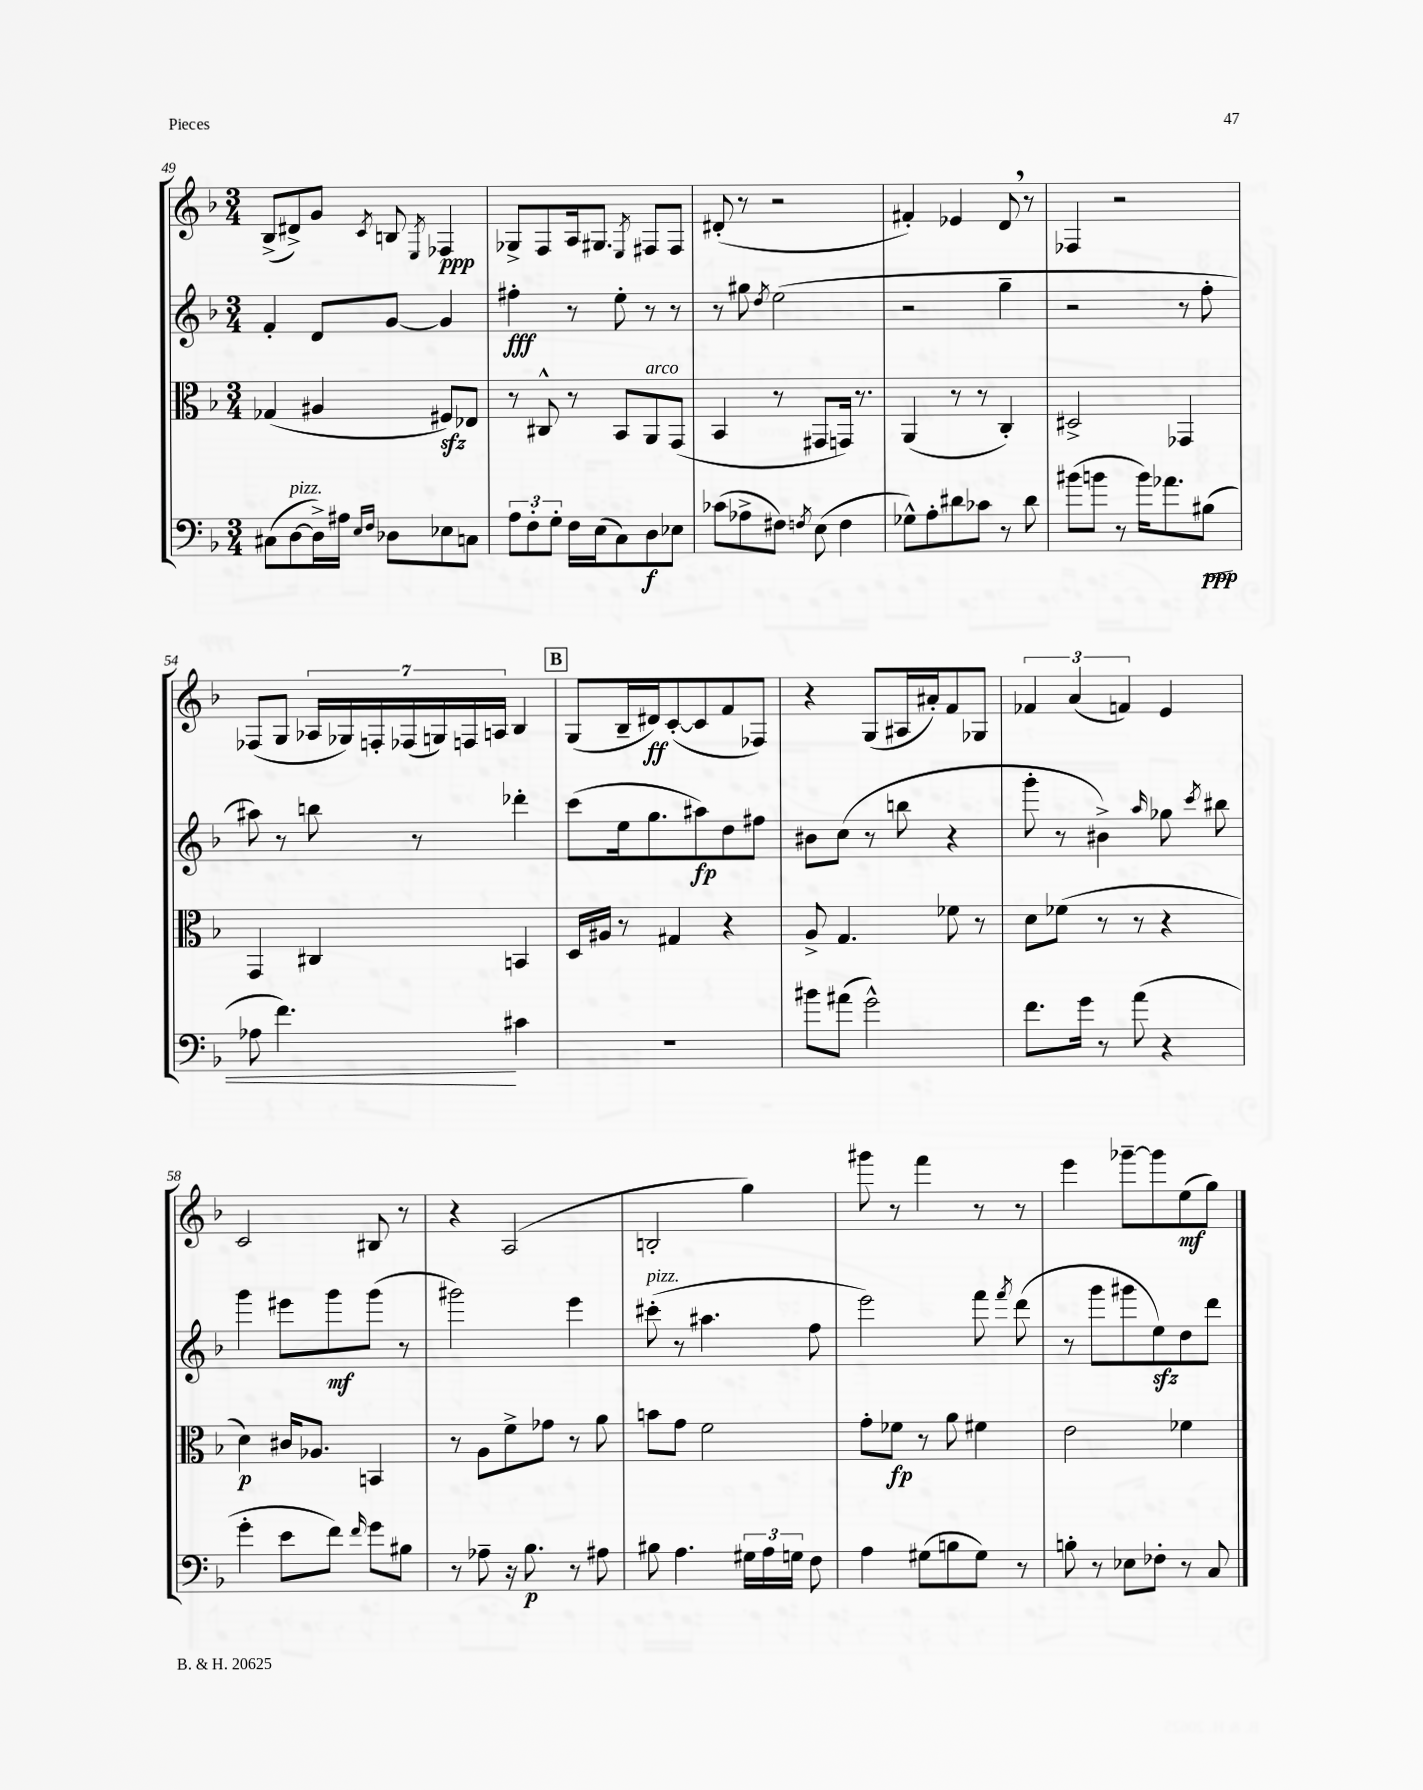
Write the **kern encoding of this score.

**kern	**dynam	**kern	**dynam	**kern	**dynam	**kern	**dynam
*part4	*part4	*part3	*part3	*part2	*part2	*part1	*part1
*staff4	*staff4	*staff3	*staff3	*staff2	*staff2	*staff1	*staff1
*clefF4	*	*clefC3	*	*clefG2	*	*clefG2	*
*k[b-]	*	*k[b-]	*	*k[b-]	*	*k[b-]	*
*M3/4	*	*M3/4	*	*M3/4	*	*M3/4	*
=49	=49	=49	=49	=49	=49	=49	=49
(8C#X\L	.	(4G-X/	.	4f'/	.	(8B-^/L	.
!LO:TX:a:i:t=pizz.	!	!	!	!	!	!	!
[8D\	.	.	.	.	.	8d#X^/)	.
16D^\L])	.	4A#X/	.	8d/L	.	8g/J	.
16A#X\JJ	.	.	.	.	.	.	.
16qqE/LL	.	.	.	.	.	.	.
16qqF/JJ	.	.	.	.	.	8qc/	.
8D-X\L	.	.	.	[8g/J	.	8Bn/	.
.	.	.	.	.	.	8qE/	.
8E-X\	.	8F#Xzz/L)	.	4g/]	.	4F-X/	ppp
8Cn\J	.	8E-X/J	.	.	.	.	.
=50	=50	=50	=50	=50	=50	=50	=50
12A\L	.	8r	.	4ff#X'\	fff	8G-X^/L	.
12F'\	.	.	.	.	.	.	.
.	.	8C#X^^/	.	.	.	8F/	.
12G'\J	.	.	.	.	.	.	.
16F\LL	.	8r	.	8r	.	16A/k	.
(16E\J	.	.	.	.	.	8.G#X/J	.
8C\)	.	8BB-/L	.	8ee'\	.	.	.
.	.	.	.	.	.	8qE/	.
!	!	!LO:TX:a:i:t=arco	!	!	!	!	!
8D\	f	8AA/	.	8r	.	8F#X/L	.
8E-X\J	.	(8GG/J	.	8r	.	8F#/J	.
=51	=51	=51	=51	=51	=51	=51	=51
(8c-X\L	.	4BB-/	.	8r	.	(8d#X'/	.
8A-X^\	.	.	.	8gg#X\	.	8r	.
.	.	.	.	8qdd/	.	.	.
8F#X\J)	.	8r	.	(2ee\	.	2r	.
8qFn/	.	.	.	.	.	.	.
(8E\	.	8GG#X/L	.	.	.	.	.
4F\	.	16GGn/Jk)	.	.	.	.	.
.	.	8.r	.	.	.	.	.
=52	=52	=52	=52	=52	=52	=52	=52
8G-X^^\L)	.	(4AA/	.	2r	.	4f#X'/)	.
8A'\	.	.	.	.	.	.	.
8d#X\	.	8r	.	.	.	4e-X/	.
8c-X\J	.	8r	.	.	.	.	.
8r	.	4C'/)	.	4gg~\	.	8d,/	.
8d#\	.	.	.	.	.	8r	.
=53	=53	=53	=53	=53	=53	=53	=53
(8b#X\L	.	2D#X^/	.	2r	.	4F-X/	.
8bn\J	.	.	.	.	.	.	.
8r	.	.	.	.	.	2r	.
16b\KL)	.	.	.	.	.	.	.
8.a-X\	.	.	.	.	.	.	.
.	.	4GG-X/	.	8r	.	.	.
!	!LO:HP:b	!	!	!	!	!	!
(8B#X\J	< ppp	.	.	8ff'\	.	.	.
!!LO:LB:g=z
=54	=54	=54	=54	=54	=54	=54	=54
8A-X\	.	4GG/	.	8aa#X\)	.	(8F-X/L	.
4.f\)	.	.	.	8r	.	8G/J	.
.	.	4C#X/	.	8bbn\	.	28A-X/LL	.
.	.	.	.	.	.	28G-X/)	.
.	.	.	.	.	.	28Fn'/	.
.	.	.	.	.	.	(28F-X/	.
.	.	.	.	8r	.	.	.
.	.	.	.	.	.	28Gn/)	.
.	.	.	.	.	.	28Fn/	.
.	.	.	.	.	.	28An/JJ	.
4c#X\	[	4BBn/	.	4ddd-X'\	.	4B-/	.
!!LO:REH:place=s1:t=B
=55	=55	=55	=55	=55	=55	=55	=55
2.r	.	16D/LL	.	(8ccc\L	.	(8G/L	.
.	.	16A#X/JJ	.	.	.	.	.
.	.	8r	.	16ee\k	.	16B-~/L	.
.	.	.	.	8.gg\	.	16d#X/J)	ff
.	.	4G#X/	.	.	.	([8c'/	.
.	.	.	.	8aa#X\)	fp	8c/]	.
.	.	4r	.	8dd\	.	8f/	.
.	.	.	.	8ff#X\J	.	8F-X/J)	.
=56	=56	=56	=56	=56	=56	=56	=56
8b#X\L	.	8A^/	.	8b#X\L	.	4r	.
(8a#X\J	.	4.G/	.	(8cc\J	.	.	.
2g^^\)	.	.	.	8r	.	(8G/L	.
.	.	.	.	8bbn\	.	16A#X/L	.
.	.	.	.	.	.	16a#X'/J)	.
.	.	8f-X\	.	4r	.	8f/	.
.	.	8r	.	.	.	8G-X/J	.
=57	=57	=57	=57	=57	=57	=57	=57
8.f\L	.	8d\L	.	8ggg'\	.	6f-X/	.
.	.	(8f-X\J	.	8r	.	.	.
.	.	.	.	.	.	(6a/	.
16g\Jk	.	.	.	.	.	.	.
8r	.	8r	.	4b#X^\)	.	.	.
.	.	.	.	.	.	6fn/)	.
(8a\	.	8r	.	.	.	.	.
.	.	.	.	16qqaa/	.	.	.
4r	.	4r	.	8gg-X\	.	4e/	.
.	.	.	.	8qccc/	.	.	.
.	.	.	.	8bb#X\	.	.	.
!!LO:LB:g=z
=58	=58	=58	=58	=58	=58	=58	=58
4g'\	.	4d\)	p	4ggg\	.	2c/	.
8e\L	.	16c#X/KL	.	8eee#X\L	.	.	.
.	.	8.A-X/J	.	.	.	.	.
8f\J)	.	.	.	8ggg\	mf	.	.
16qqf/	.	.	.	.	.	.	.
8g\L	.	4BBn/	.	(8ggg\J	.	8B#X/	.
8B#X\J	.	.	.	8r	.	8r	.
=59	=59	=59	=59	=59	=59	=59	=59
8r	.	8r	.	2ggg#X\)	.	4r	.
8A-X~\	.	8A\L	.	.	.	.	.
16r	.	8f^\	.	.	.	(2A/	.
8.B-\	p	.	.	.	.	.	.
.	.	8g-X\J	.	.	.	.	.
8r	.	8r	.	4eee\	.	.	.
8A#X\	.	8a\	.	.	.	.	.
=60	=60	=60	=60	=60	=60	=60	=60
!	!	!	!	!LO:TX:a:i:t=pizz.	!	!	!
8B#X\	.	8bn\L	.	(8ccc#X'\	.	2Bn'/	.
4.A\	.	8g\J	.	8r	.	.	.
.	.	2f\	.	4.aa#X\	.	.	.
24G#X\LL	.	.	.	.	.	4gg\)	.
24A\	.	.	.	.	.	.	.
24Gn\JJ	.	.	.	.	.	.	.
8F\	.	.	.	8ff\	.	.	.
=61	=61	=61	=61	=61	=61	=61	=61
4A\	.	8g'\L	.	2eee\)	.	8ggg#X\	.
.	.	8f-X\J	fp	.	.	8r	.
(8G#X\L	.	8r	.	.	.	4fff\	.
8Bn\	.	8a\	.	.	.	.	.
8G#\J)	.	4f#X\	.	8fff\	.	8r	.
.	.	.	.	8qfff/	.	.	.
8r	.	.	.	(8ddd\	.	8r	.
=62	=62	=62	=62	=62	=62	=62	=62
8Bn'\	.	2e\	.	8r	.	4eee\	.
8r	.	.	.	8ggg\L	.	.	.
8E-X\L	.	.	.	8ggg#X\	.	[8ggg-X~\L	.
8F-X'\J	.	.	.	8eezz\)	.	8ggg-\]	.
8r	.	4f-X\	.	8dd\	.	(8ee\	mf
8C/	.	.	.	8ddd\J	.	8gg\J)	.
==	==	==	==	==	==	==	==
*-	*-	*-	*-	*-	*-	*-	*-
